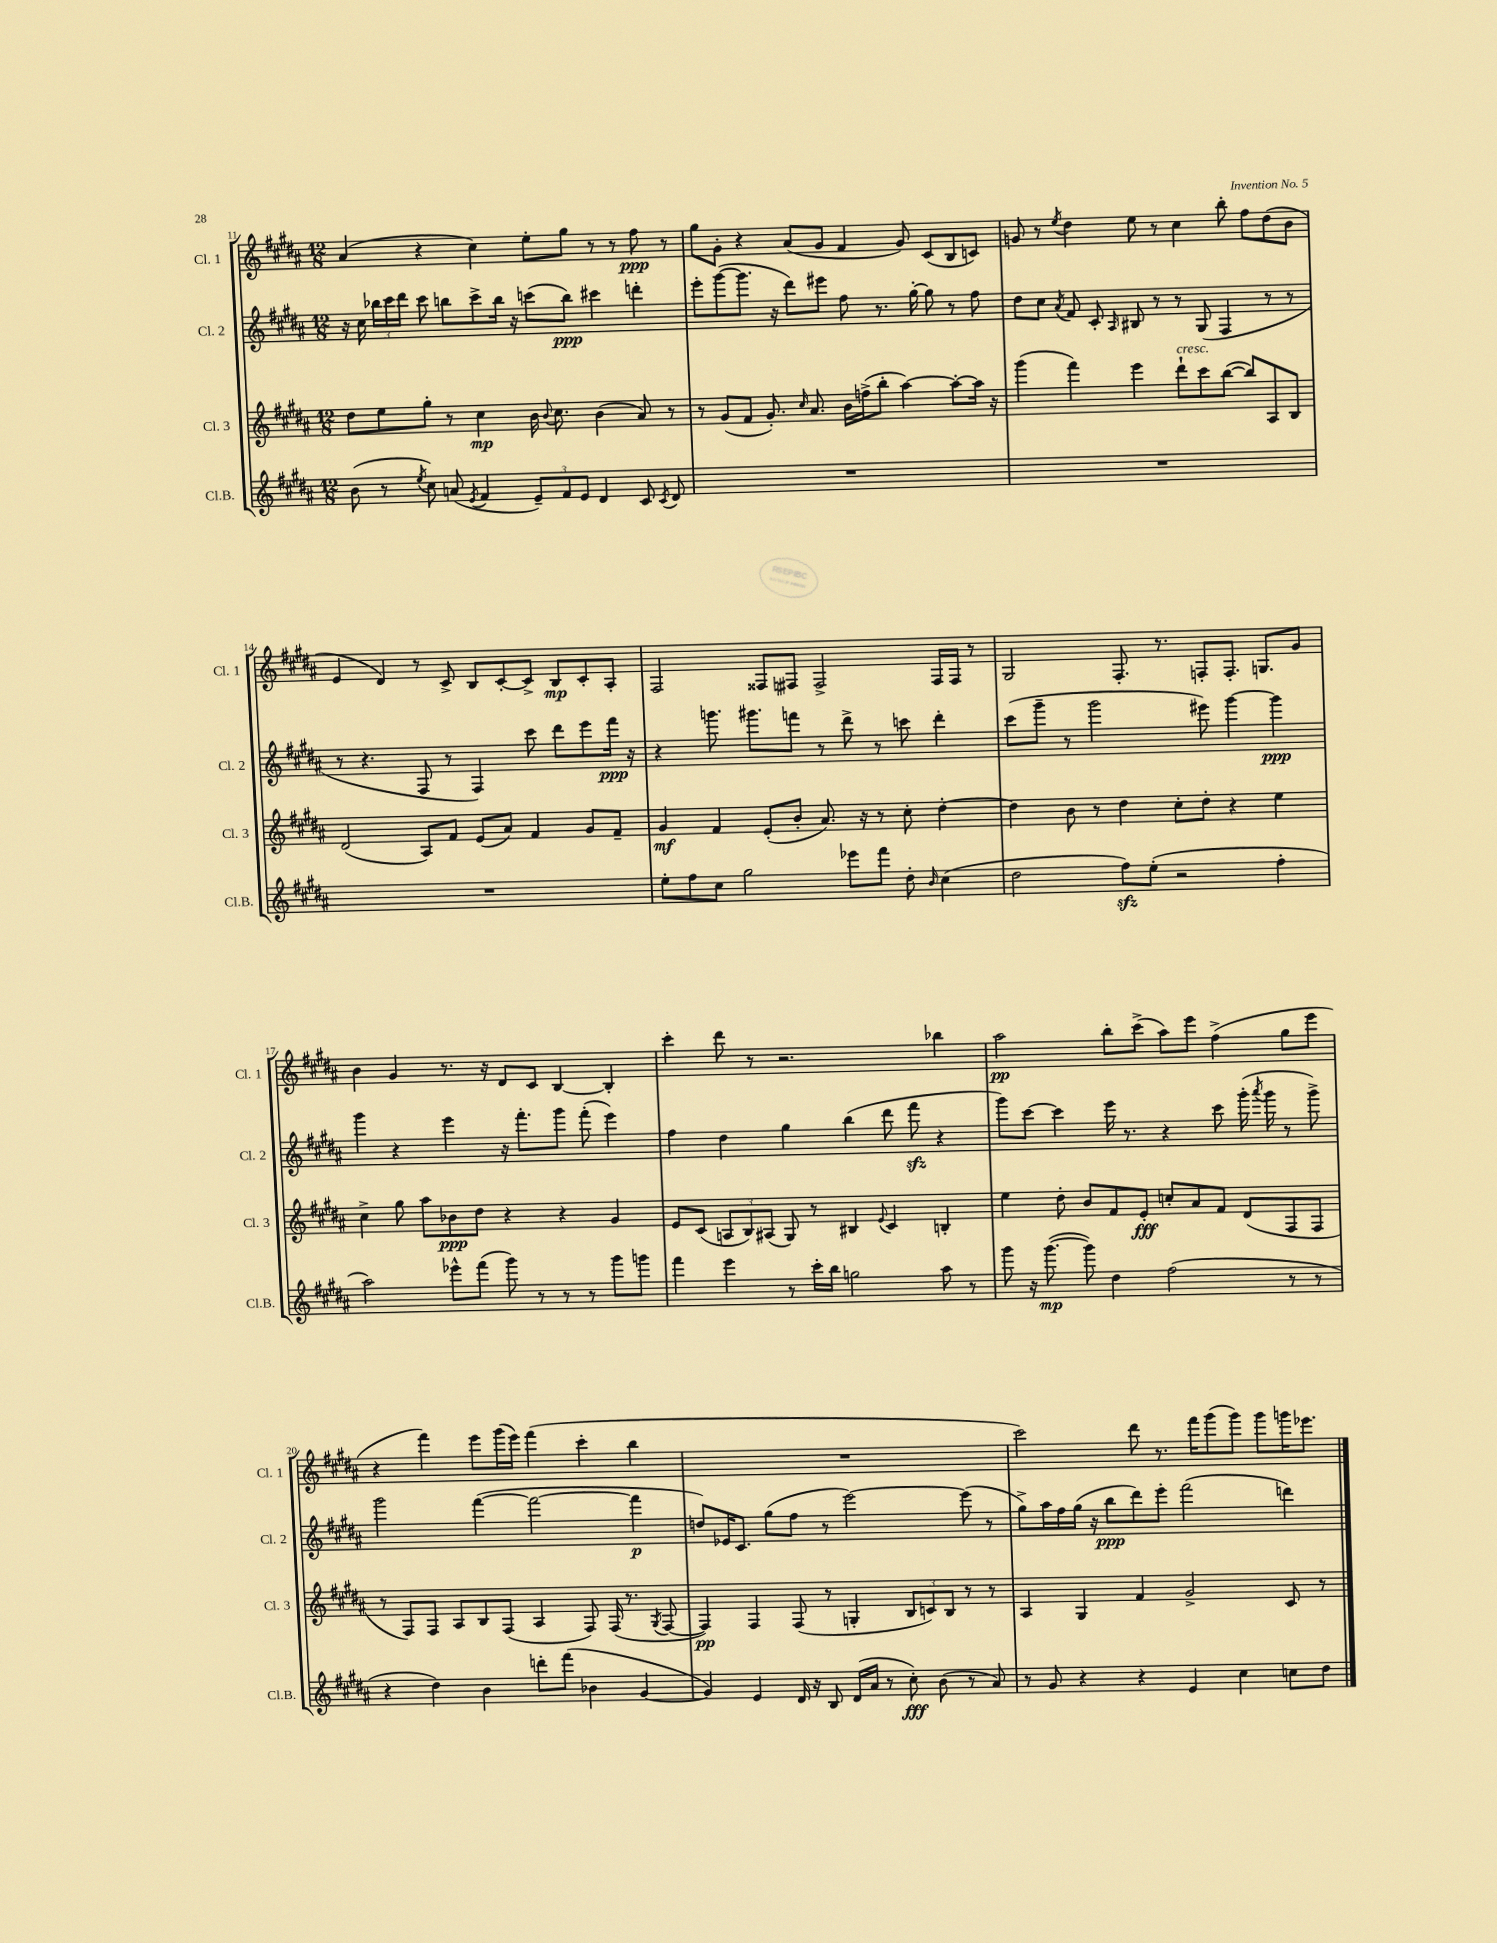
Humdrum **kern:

**kern	**kern	**kern	**kern
*staff4	*staff3	*staff2	*staff1
*clefG2	*clefG2	*clefG2	*clefG2
*k[f#c#g#d#a#]	*k[f#c#g#d#a#]	*k[f#c#g#d#a#]	*k[f#c#g#d#a#]
*M12/8	*M12/8	*M12/8	*M12/8
(8b	8dd#	16r	(4a#
.	.	16cc#	.
8r	8ee	24bb-	.
.	.	24ccc#	.
.	.	24ddd#	.
8qee	.	.	.
8cc#)	8gg#'	8ccc#	4r
(8a	8r	8bb	.
8qe	.	.	.
4f#	4cc#	8ccc#^	4cc#)
.	.	16bb	.
.	.	16r	.
12e~)	16b	(8ccc	8ee'
.	8qqb	.	.
.	8.cc#	.	.
12f#	.	.	.
.	.	8bb)	8gg#
12e	.	.	.
4d#	(4b	4ccc#	8r
.	.	.	8r
8c#	8a#)	4ddd'	8ff#
8qc#	.	.	.
8d#	8r	.	8r
=	=	=	=
1.r	8r	8eee'	8gg#
.	(8g#	([8ggg#	8g#'
.	8f#	8.ggg#]	4r
.	8.g#')	.	.
.	.	16r	.
.	.	8ddd#)	(8a#
.	16qqcc#	.	.
.	8.a#	.	.
.	.	8eee#	8g#
.	16b	8ff#	4f#
.	(16ff^	.	.
.	8bb'	8.r	.
.	[4aa#)	.	8g#)
.	.	[16gg#'	.
.	.	8gg#]	(8c#
.	8aa#'_	8r	8B
.	16aa#]	8ff#	8c)
.	16r	.	.
=	=	=	=
1.r	(4ggg#	8dd#	8g
.	.	8cc#	8r
.	.	8qa#	8qee
.	4fff#)	8f#	4dd#
.	.	8c#'	.
.	.	16qqA#	.
.	4eee	8B#	8ee
.	.	8r	8r
.	8ddd#`	8r	4cc#
.	8ccc#	(8G#	.
.	([8bb	4F#	8bb'
.	8bb])	.	8ff#
.	8A#	8r	(8dd#
.	8B	8r	8b
=	=	=	=
1.r	(2d#	8r	4e
.	.	4.r	.
.	.	.	4d#)
.	8A#)	8F#	8r
.	8f#	8r	8c#^
.	(8e	4F#)	8B
.	8a#)	.	[8c#'
.	4f#	8ccc#	8c#^]
.	.	8ddd#	8B
.	8g#	8eee	8c#'
.	8f#~	16fff#	8A#'
.	.	16r	.
=	=	=	=
8ee'	4g#	4r	2F#
8ff#	.	.	.
8cc#	4f#	8.ggg	.
2gg#	.	.	.
.	.	8.ggg#	.
.	(8e'	.	8F##
.	8b'	8fff	8F#
.	8.a#)	8r	2F#^
8eee-	.	8ddd#^	.
.	16r	.	.
8fff#	8r	8r	.
8dd#'	8cc#'	8ccc	.
16qqb	.	.	.
(4cc#	[4dd#'	4ddd#'	16F#
.	.	.	16F#
.	.	.	8r
=	=	=	=
2dd#	4dd#]	(8ccc#	2G#
.	.	8ggg#~	.
.	8b	8r	.
.	8r	2ggg#	.
8ff#)	4dd#	.	8.F#'
(8ee'	.	.	.
.	.	.	8.r
2r	8cc#'	.	.
.	8dd#'	8eee#)	8F'
.	4r	[4ggg#	8.F'
.	.	.	8.G
4ff#'	4ee	4ggg#]	.
.	.	.	8g#
=	=	=	=
2aa#)	4cc#^	4ggg#	4b
.	8gg#	4r	4g#
.	8aa#	.	.
8eee-^^	8b-	4eee	8.r
(8fff#	8dd#	.	.
.	.	.	16r
8ggg#)	4r	16r	8d#
.	.	8.fff#'	.
8r	.	.	8c#
8r	4r	8ggg#	[4B
8r	.	(8fff#'	.
8ggg#	4g#	4eee)	4B']
8ggg	.	.	.
=	=	=	=
4fff#	8e	4ff#	4ccc#'
.	(8c#	.	.
4eee	12A	4dd#	8ddd#
.	12B)	.	.
.	.	.	8r
.	(12A#	.	.
8r	8G#)	4gg#	2.r
16ccc#'	8r	.	.
16bb	.	.	.
2gg	4B#	(4bb	.
.	8qqe	.	.
.	4c#	8ddd#	.
.	.	8fff#	.
8aa#	4B'	4r	4bb-
8r	.	.	.
=	=	=	=
8ggg#	4ee	8ggg#)	2aa#
16r	.	[8ccc#	.
([8.ggg#	.	.	.
.	8dd#'	4ccc#]	.
8ggg#])	8b	.	.
4dd#	8f#	16eee	8bb'
.	.	8.r	.
.	8e'	.	(8ccc#^
(2ff#	8cc'	4r	8aa#)
.	8a#	.	8eee
.	8f#	8ccc#	(4ff#^
.	(8d#	(16ggg#'	.
.	.	8qaaa#	.
.	.	16ggg#	.
8r	8F#	8r	8gg#
8r	8F#	8ggg#^)	8eee
=	=	=	=
4r	8r	2ggg#	4r
.	8F#)	.	.
4dd#)	8F#	.	4fff#)
.	8A#	.	.
4b	8B	([4fff#	8eee
.	(8F#	.	(16ggg#
.	.	.	16eee)
8ddd'	4A#	2fff#_	(4fff#
(8fff#	.	.	.
4b-	8F#)	.	4ccc#'
.	(16F#	.	.
.	8.r	.	.
[4g#	.	4fff#]	4bb
.	8qG#	.	.
.	[8F#	.	.
=	=	=	=
4g#])	4F#])	8dd)	1.r
.	.	16e-	.
.	.	8.c#	.
4e	4F#	.	.
.	.	(8gg#	.
16d#	(8F#	8ff#	.
16r	.	.	.
8B	8r	8r	.
(16d#	4G'	[2eee)	.
16a#	.	.	.
8r	.	.	.
8cc#')	12B	.	.
.	12c)	.	.
(8b	.	.	.
.	12B	.	.
8r	8r	(8eee]	.
8a#)	8r	8r	.
=	=	=	=
8r	4A#	8gg#^)	2ccc#)
8g#	.	16aa#	.
.	.	16ff#	.
4r	4G#	(16gg#	.
.	.	16r	.
.	.	8bb	.
4r	4f#	8ddd#)	8ddd#
.	.	8eee'	8.r
4e	2g#^	(2fff#	.
.	.	.	16fff#
.	.	.	(8ggg#
4cc#	.	.	8ggg#)
.	.	.	8ggg#
8cc	8c#	4ddd)	16ggg
.	.	.	8.eee-
8dd#	8r	.	.
==	==	==	==
*-	*-	*-	*-
